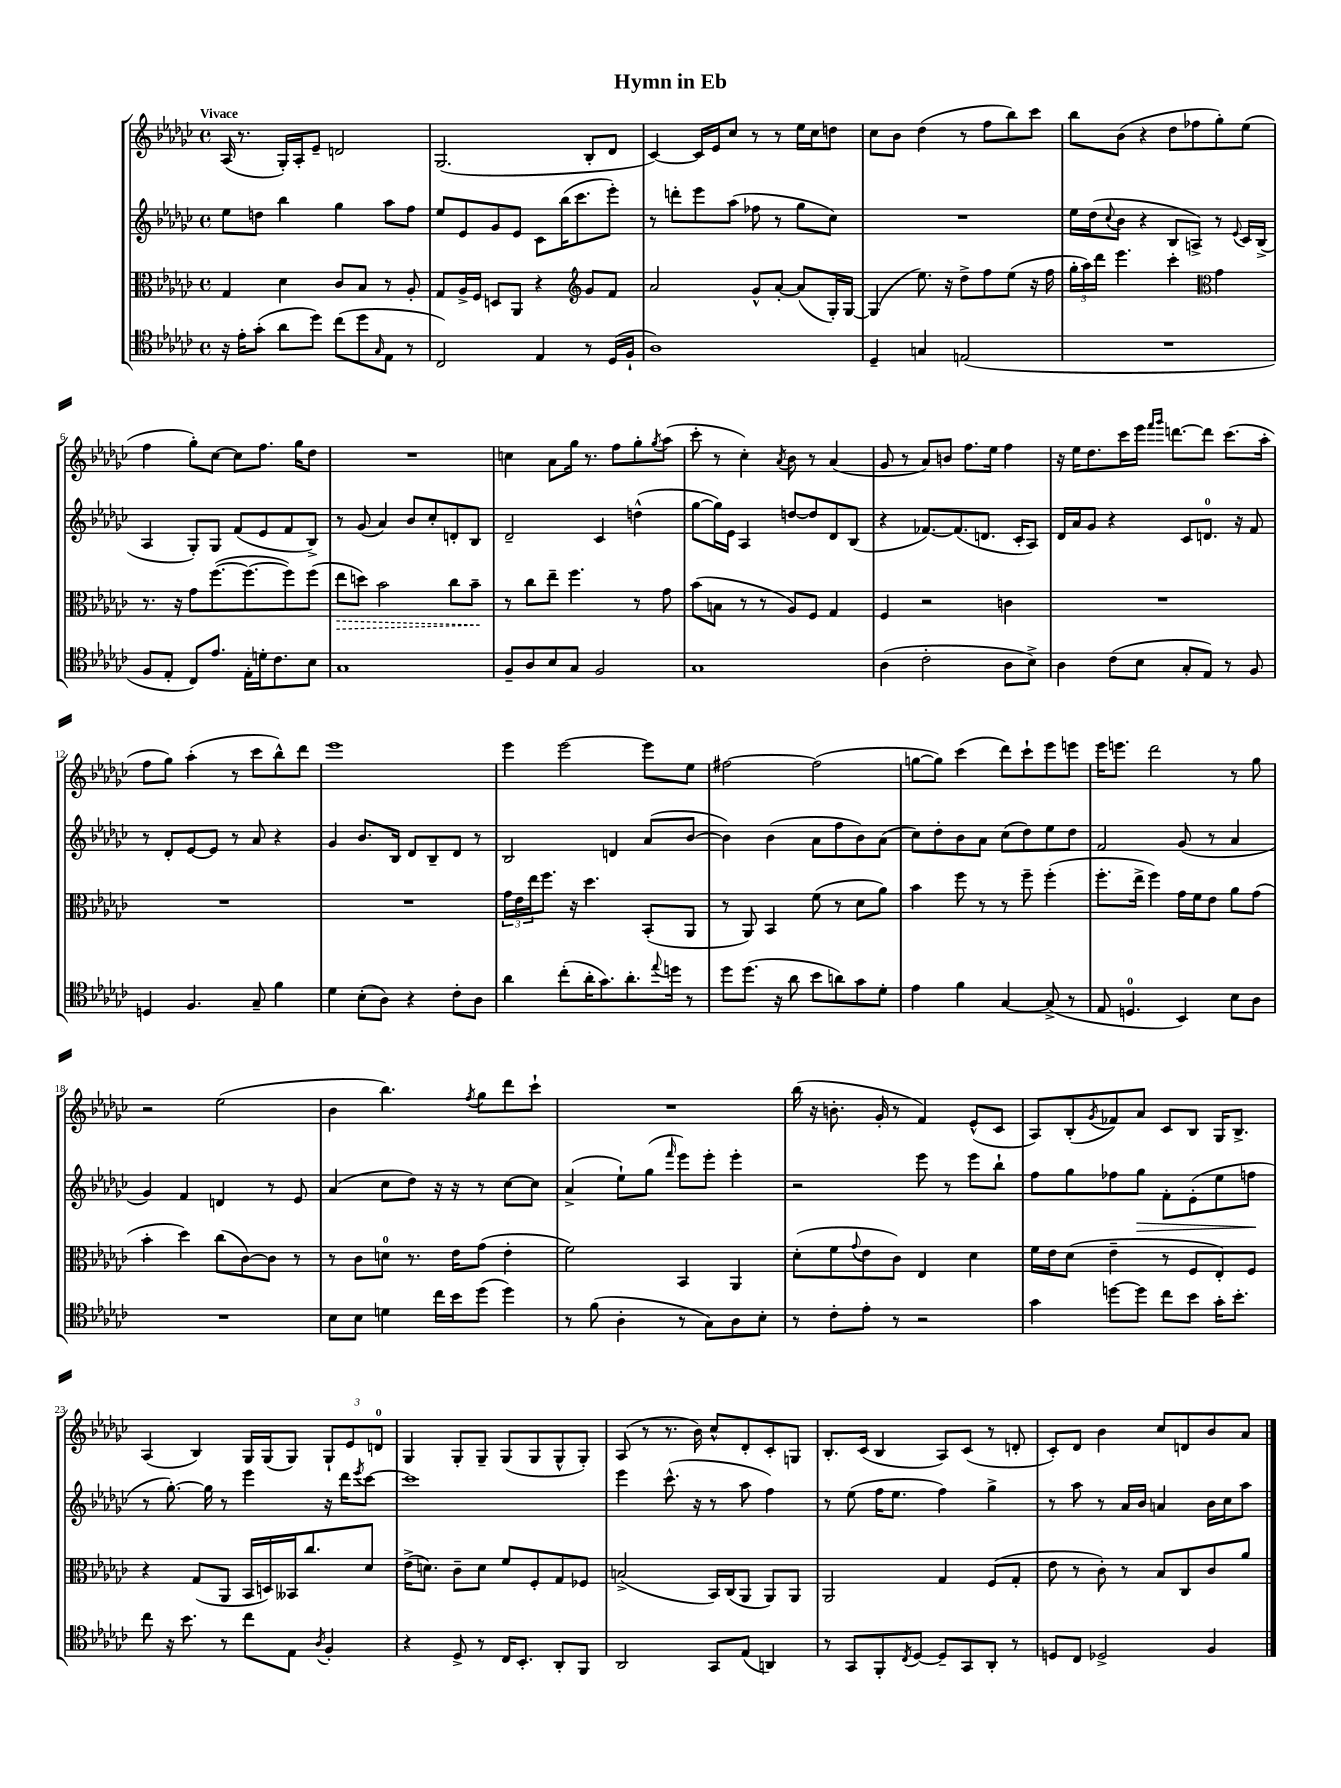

**kern	**kern	**kern	**kern
*staff4	*staff3	*staff2	*staff1
*clefC4	*clefC3	*clefG2	*clefG2
*k[b-e-a-d-g-c-]	*k[b-e-a-d-g-c-]	*k[b-e-a-d-g-c-]	*k[b-e-a-d-g-c-]
*M4/4	*M4/4	*M4/4	*M4/4
*met(c)	*met(c)	*met(c)	*met(c)
16r	4G-	8ee-	(16A-
16e-'	.	.	8.r
(8g-'	.	8dd	.
8a-	4d-	4bb-	16G-')
.	.	.	16A-'
8dd-)	.	.	8e-~
(8cc-	8c-	4gg-	2d
8dd-	8B-	.	.
16qqG-	.	.	.
8E-	8r	8aa-	.
8r	8A-'	8ff	.
=	=	=	=
2C-)	8G-	8ee-	(2.G-
.	16A-^	8e-	.
.	16F	.	.
.	8D	8g-	.
.	8AA-	8e-	.
4E-	4r	8c-	.
.	.	(16bb-	.
.	.	8.ccc-	.
*	*clefG2	*	*
8r	8g-	.	8B-'
(16D-	8f	8eee-')	8d-
16F`	.	.	.
=	=	=	=
1A-)	2a-	8r	[4c-)
.	.	8ddd'	.
.	.	8eee-	16c-]
.	.	.	16e-
.	.	(8aa-	8cc-
.	8g-^^	8ff-	8r
.	[8a-'	8r	8r
.	(8a-]	8gg-	16ee-
.	.	.	16cc-
.	16G-')	8cc-)	8dd
.	[16G-	.	.
=	=	=	=
4D-~	(4G-]	1r	8cc-
.	.	.	8b-
4G	8.ee-)	.	(4dd-
.	16r	.	.
(2E	8dd-^	.	8r
.	8ff	.	8ff
.	(8ee-	.	8bb-)
.	16r	.	8ccc-
.	16ff	.	.
=	=	=	=
1r	24gg-'	16ee-	8bb-
.	24aa-)	.	.
.	.	(16dd-	.
.	24ddd-	.	.
.	.	8qqcc-	.
.	4.eee-	8b-	(8b-
.	.	4r	4r
.	4ccc-'	8B-	8dd-
.	.	8A^)	8ff-
*	*clefC3	*	*
.	4g-	8r	8gg-')
.	.	8qqe-	.
.	.	16c-	(8ee-
.	.	(16B-^	.
=	=	=	=
8F	8.r	4A-	4ff
8E-'	.	.	.
.	16r	.	.
8C-)	8g-	8G-')	8gg-')
8.e-	([8.ff	8G-	[8cc-
.	.	(8f	8cc-]
16E-'	8.ff_	.	.
16d'	.	8e-	8.ff
8.c-	.	.	.
.	8ff])	8f	.
.	.	.	16gg-
8B-	(8ff	8B-^)	8dd-
=	=	=	=
1G-	8ee-	8r	1r
.	8dd)	(8g-	.
.	2b-	4a-)	.
.	.	8b-	.
.	.	8cc-'	.
.	8cc-	8d'	.
.	8b-~	8B-	.
=	=	=	=
8F~	8r	2d-~	4cc
8A-	8cc-	.	.
8B-	8ee-~	.	8a-
8G-	4.ff	.	16gg-
.	.	.	8.r
2F	.	4c-	.
.	.	.	8ff
.	8r	(4dd^^	8gg-'
.	.	.	8qgg-
.	8g-	.	(8aa-
=	=	=	=
1G-	(8b-	[8gg-	8ccc-'
.	8B	16gg-])	8r
.	.	16e-	.
.	8r	4A-	4cc-')
.	8r	.	.
.	.	.	8qa-
.	8A-)	[8dd	8b-
.	8F	8dd]	8r
.	4G-	8d-	(4a-
.	.	(8B-	.
=	=	=	=
(4A-	4F	4r	8g-
.	.	.	8r
2c-'	2r	[8.f-)	8a-)
.	.	.	8b
.	.	(8.f-]	.
.	.	.	8.ff
.	.	8.d	.
.	.	.	16ee-
8A-	4c	.	4ff
.	.	16c-'	.
8B-^)	.	8A-)	.
=	=	=	=
4A-	1r	16d-	16r
.	.	16a-	16ee-
.	.	8g-	8.dd-
(8c-	.	4r	.
.	.	.	16ccc-
8B-	.	.	16eee-
.	.	.	16qqfff
.	.	.	16qqggg-
.	.	.	[8.ddd
8G-'	.	8c-	.
8E-)	.	8.d	8ddd]
8r	.	.	(8.ccc-
.	.	16r	.
8F	.	8f	.
.	.	.	16aa-'
=	=	=	=
4D	1r	8r	8ff
.	.	8d-'	8gg-)
4.F	.	[8e-	(4aa-'
.	.	8e-]	.
.	.	8r	8r
8G-~	.	8a-	8ccc-
4f	.	4r	8bb-^^)
.	.	.	8ddd-
=	=	=	=
4d-	1r	4g-	1eee-
(8B-'	.	8.b-	.
8A-)	.	.	.
.	.	16B-	.
4r	.	8d-	.
.	.	8B-~	.
8c-'	.	8d-	.
8A-	.	8r	.
=	=	=	=
4a-	24g-	2B-	4eee-
.	24e-	.	.
.	24ee-	.	.
.	8.ff	.	.
(8cc-'	.	.	[2eee-
.	16r	.	.
16a-'	4.dd-	.	.
8.g-)	.	.	.
.	.	4d	.
8.a-'	.	.	.
.	(8BB-'	(8a-	8eee-]
8qqee-	.	.	.
16dd	.	.	.
8r	8AA-	[8b-	8ee-
=	=	=	=
8dd-	8r	4b-])	[2ff#
(8.dd-	8AA-)	.	.
.	4BB-	(4b-	.
16r	.	.	.
8a-	.	.	.
8b-	(8f	8a-	(2ff#]
8a)	8r	8ff	.
8g-	8d-	8b-)	.
8d-'	8a-)	(8a-	.
=	=	=	=
4e-	4b-	8cc-)	[8gg
.	.	8dd-'	8gg])
4f	8ff	8b-	(4ccc-
.	8r	8a-	.
[4G-	8r	(8cc-	8ddd-)
.	8ff~	8dd-)	8ccc-`
(8G-^]	(4ff'	8ee-	8eee-
8r	.	8dd-	8eee
=	=	=	=
8E-	8.ff'	2f	16eee-
.	.	.	8.eee
4.D	.	.	.
.	16ee-^	.	.
.	4ff)	.	2ddd-
4BB-)	16g-	(8g-	.
.	16f	.	.
.	8e-	8r	.
8B-	8a-	4a-	8r
8A-	(8g-	.	8gg-
=	=	=	=
1r	4b-'	4g-)	2r
.	4dd-)	4f	.
.	(8cc-	4d	(2ee-
.	[8c-)	.	.
.	8c-]	8r	.
.	8r	8e-	.
=	=	=	=
8B-	8r	(4a-	4b-
8B-	8c-	.	.
4d	8d	8cc-	4.bb-)
.	8.r	8dd-)	.
16cc-	.	16r	.
16b-	16e-	16r	.
.	.	.	8qff
(8dd-	(8g-	8r	8gg-
4dd-)	4e-'	[8cc-	8ddd-
.	.	8cc-]	8ccc-`
=	=	=	=
8r	2f)	(4a-^	1r
(8f	.	.	.
4A-'	.	8ee-`)	.
.	.	(8gg-	.
.	.	16qqfff	.
8r	4BB-	8eee-)	.
8G-)	.	8eee-'	.
8A-	4AA-	4eee-'	.
8B-'	.	.	.
=	=	=	=
8r	(8d-'	2r	(16bb-
.	.	.	16r
8c-'	8f	.	8.b'
.	8qqg-	.	.
8e-'	8e-	.	.
.	.	.	16g-'
8r	8c-)	.	8r
2r	4E-	8eee-	4f)
.	.	8r	.
.	4d-	8eee-	(8e-^^
.	.	8bb-`	8c-
=	=	=	=
4g-	16f	8ff	8A-)
.	16e-	.	.
.	(8d-	8gg-	(8B-'
.	.	.	8qg-
[8dd	4e-~	8ff-	8f-)
8dd]	.	8gg-	8a-
8cc-	8r	8f'	8c-
8b-	8F	(8e-'	8B-
16g-'	8E-')	8ee-	16G-
8.b-'	.	.	8.B-^
.	8F	8ff	.
=	=	=	=
8cc-	4r	8r	(4A-
16r	.	[8.gg-')	.
8.b-	.	.	.
.	(8G-	.	4B-)
.	.	16gg-]	.
8r	8AA-	8r	.
8cc-	16BB-	4eee-	16G-
.	16D)	.	(16G-
8E-	16BB--	.	8G-)
.	8.cc-	.	.
8qA-	.	.	.
4F'	.	16r	12G-`
.	.	16ddd-	.
.	.	.	12e-
.	.	8qeee-	.
.	8d-	[8ccc-	.
.	.	.	12d
=	=	=	=
4r	(16e-^	1ccc-]	4G-
.	8.d)	.	.
8D-^	8c-~	.	8G-'
8r	8d	.	8G-~
16C-	8f	.	(8G-
8.BB-'	.	.	.
.	8F'	.	8G-
8AA-'	8G-	.	8G-^^
8FF	8F-	.	8G-')
=	=	=	=
2AA-	(2B^	4eee-	(8A-
.	.	.	8r
.	.	(8.ccc-^^	8.r
.	.	16r	16b-)
8GG-	16BB-)	8r	8cc-^^
.	(16C-	.	.
(8E-	8AA-	8aa-	8d-'
4AA)	8AA-)	4ff)	8c-'
.	8AA-	.	8G
=	=	=	=
8r	2AA-	8r	8.B-'
8GG-	.	(8ee-	.
.	.	.	(16c-
8FF'	.	16ff	4B-
.	.	8.ee-	.
8qC-	.	.	.
[8D-	.	.	.
8D-~]	4G-	4ff)	8A-)
8GG-	.	.	(8c-
8AA-'	(8F	4gg-^	8r
8r	8G-'	.	8d'
=	=	=	=
8D	8e-	8r	8c-')
8C-	8r	8aa-	8d-
2D-^	8c-')	8r	4b-
.	8r	16a-	.
.	.	16b-	.
.	8B-	4a	8cc-
.	8C-	.	8d
4F	8c-	16b-	8b-
.	.	16cc-	.
.	8a-	8aa-	8a-
==	==	==	==
*-	*-	*-	*-
